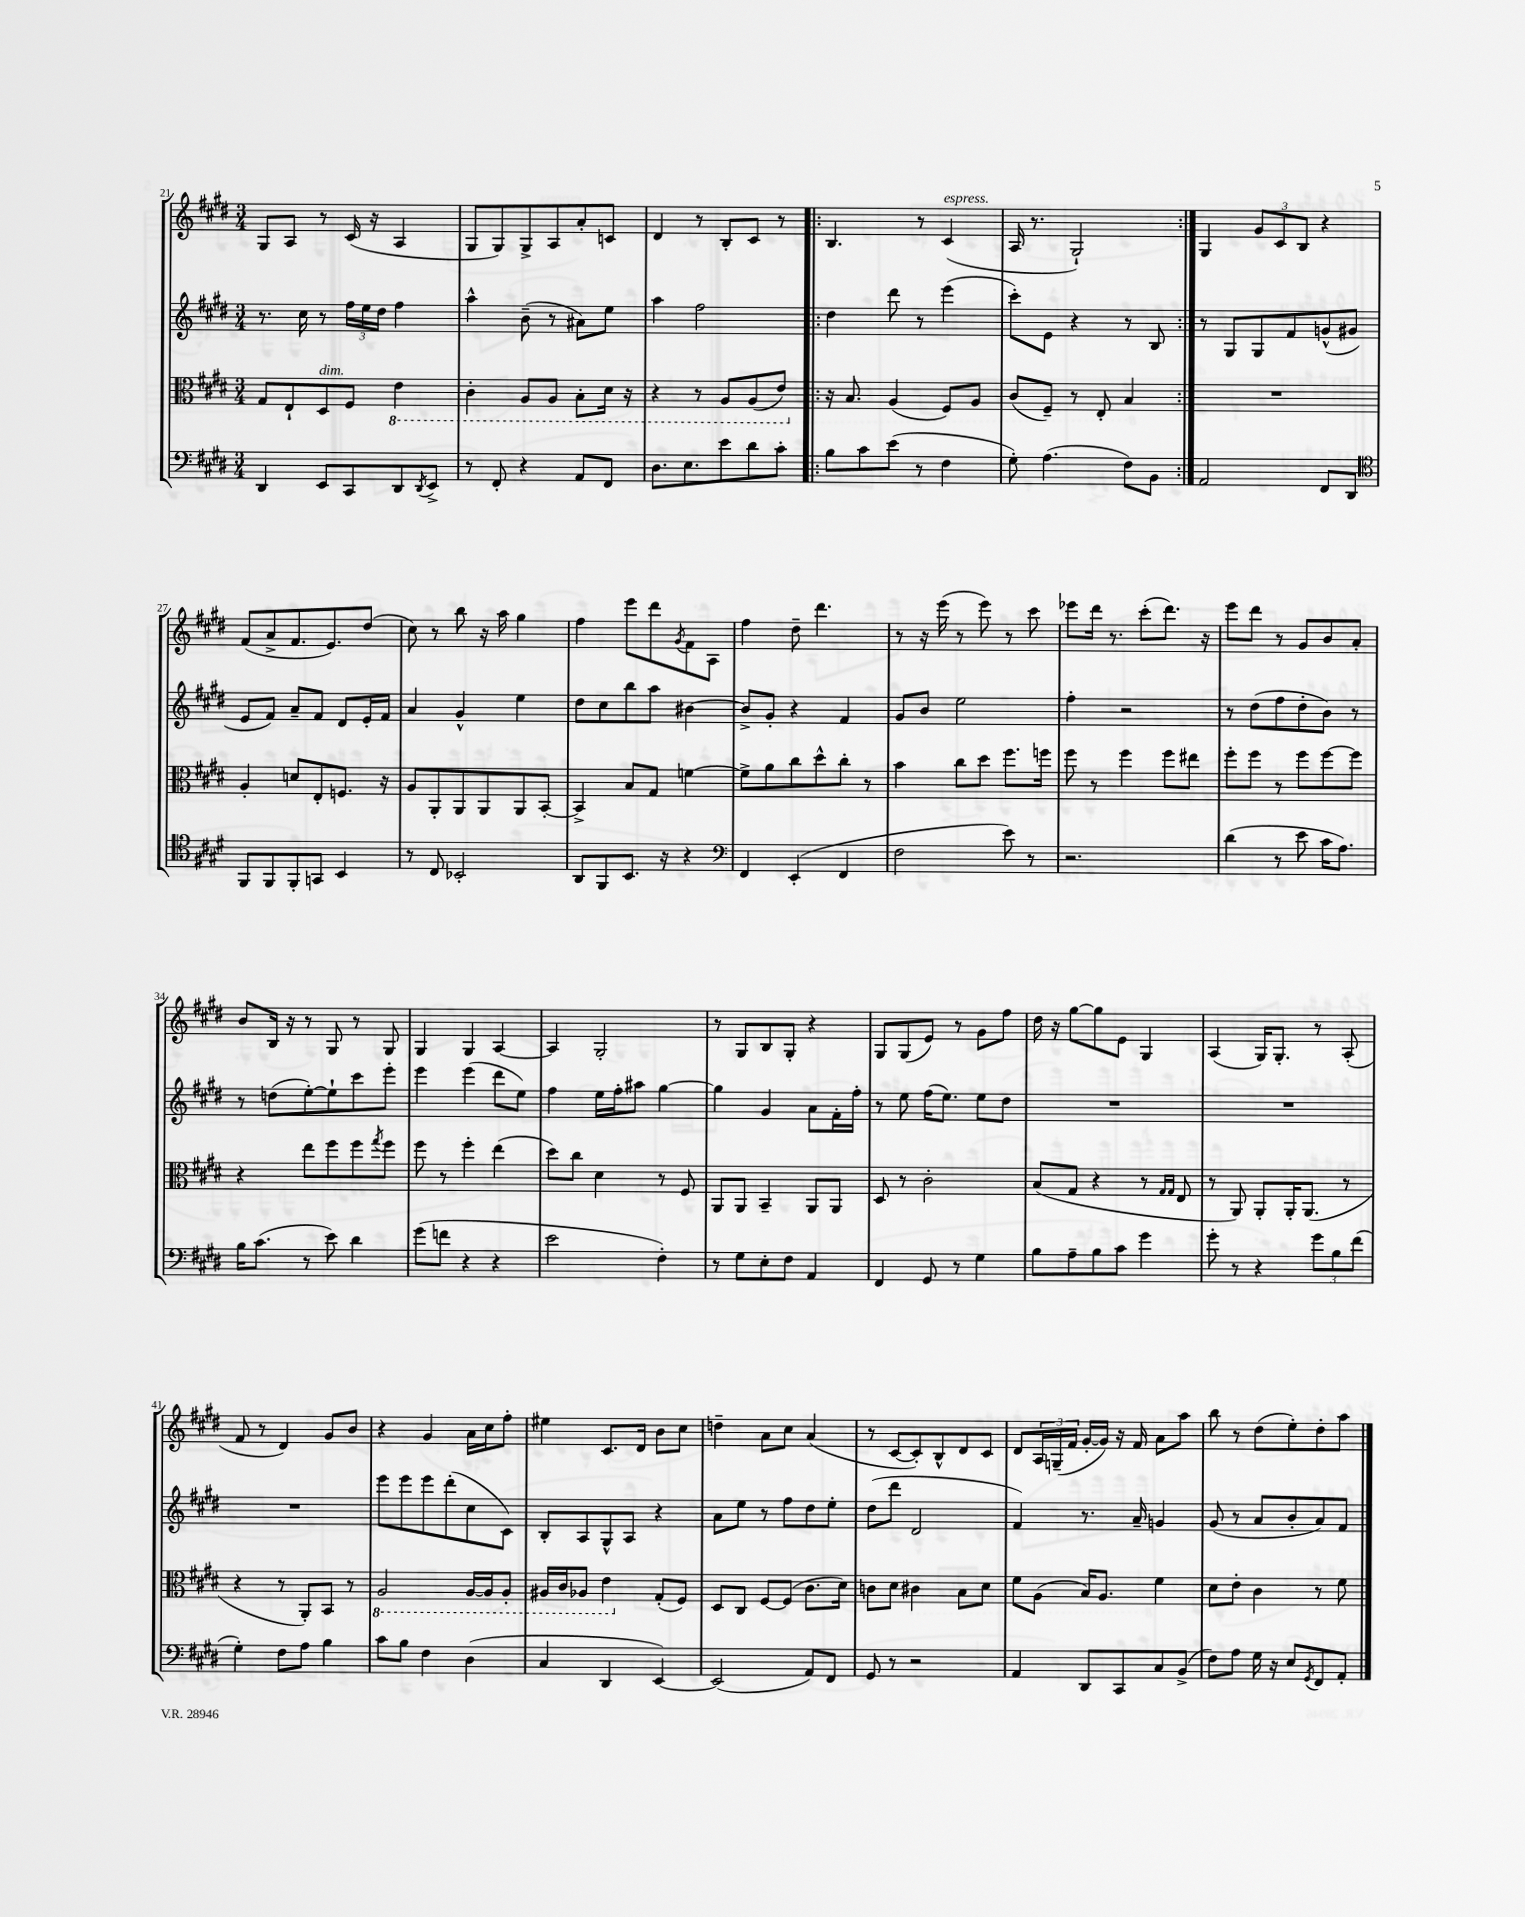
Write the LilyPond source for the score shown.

<<
\new StaffGroup <<
\new Staff = "s0" {
    \clef treble \key e \major \numericTimeSignature \time 3/4
    gis8 a8 r8 cis'16( r16 a4 |
    gis8 gis8) gis8-> a8 a'8-. c'8 |
    dis'4 r8 b8-. cis'8 r8 |
    \repeat volta 2 { b4. r8 cis'4^\markup { \italic "espress." }( |
    a16 r8. gis2-!) | }
    gis4 \tuplet 3/2 { gis'8 cis'8 b8 } r4 |
    fis'8( a'8-> fis'8. e'8.) dis''8( |
    cis''8) r8 b''8 r16 a''16 gis''4 |
    fis''4 e'''8 dis'''8 \acciaccatura { gis'8 } fis'8 a8 |
    fis''4 dis''8-- dis'''4. |
    r8 r16 e'''16( r8 e'''8) r8 cis'''8 |
    ees'''8 dis'''16 r8. cis'''8-.( dis'''8.) r16 |
    e'''8 dis'''8 r8 gis'8 b'8 a'8-. |
    b'8 b16 r16 r8 gis8 r8 gis8 |
    gis4 gis4 a4~ |
    a4 gis2-. |
    r8 gis8 b8 gis8-. r4 |
    gis8 gis8( e'8) r8 gis'8 fis''8 |
    dis''16 r16 gis''8~ gis''8 e'8 gis4 |
    a4( gis16) gis8.-. r8 a8-.( |
    fis'8 r8 dis'4) gis'8 b'8 |
    r4 gis'4 a'16 cis''16 fis''8-. |
    eis''4 cis'8. dis'16 b'8 cis''8 |
    d''4-- a'8 cis''8 a'4( |
    r8 cis'8~ cis'8-.) b8-^ dis'8 cis'8 |
    dis'8 \tuplet 3/2 { a16 g16--( fis'16 } gis'16~-. gis'16) r16 fis'16 a'8 a''8 |
    b''8 r8 dis''8( e''8-.) dis''8-. a''8 \bar "|." |
}
\new Staff = "s1" {
    \clef treble \key e \major \numericTimeSignature \time 3/4
    r8. cis''16 r8 \tuplet 3/2 { fis''16 e''16 dis''16 } fis''4 |
    a''4-^ b'8--( r8 ais'8) e''8 |
    a''4 fis''2 |
    \repeat volta 2 { dis''4 dis'''8 r8 e'''4( |
    cis'''8-.) e'8 r4 r8 b8 | }
    r8 gis8 gis8 fis'8 g'8-^( gis'8 |
    e'8 fis'8) a'8-- fis'8 dis'8 e'16-. fis'16 |
    a'4 gis'4-^ e''4 |
    dis''8 cis''8 b''8 a''8 bis'4~ |
    bis'8-> gis'8-. r4 fis'4 |
    gis'8 b'8 e''2 |
    fis''4-. r2 |
    r8 dis''8( fis''8 dis''8-. b'8) r8 |
    r8 d''8( e''8~-.) e''8-! cis'''8 e'''8-. |
    e'''4 e'''4( dis'''8 e''8) |
    fis''4 e''16 fis''16-. ais''8 gis''4~ |
    gis''4 gis'4 a'8 fis'16-. fis''16-. |
    r8 e''8 fis''16( e''8.) e''8 dis''8 |
    R2. |
    R2. |
    R2. |
    e'''8 e'''8 e'''8 dis'''8-.( cis''8 cis'8) |
    b8-. a8 gis8-^ a8 r4 |
    a'8 e''8 r8 fis''8 dis''8 e''8-. |
    dis''8( dis'''8 dis'2 |
    fis'4) r8. a'16-- g'4 |
    gis'8( r8 a'8 b'8-. a'8) fis'8 \bar "|." |
}
\new Staff = "s2" {
    \clef alto \key e \major \numericTimeSignature \time 3/4
    gis8 e8-! dis8^\markup { \italic "dim." } fis8 \ottava #-1 e4 |
    cis4-. a,8 a,8 b,8-. dis16 r16 |
    r4 r8 a,8 a,8( e8) \ottava #0 |
    \repeat volta 2 { r16 b8. a4( fis8) a8 |
    cis'8( fis8--) r8 e8-. b4 | }
    R2. |
    a4-. d'8 e8-. f8. r16 |
    a8 a,8-. a,8 a,8 a,8 b,8~-. |
    b,4-> b8 gis8 f'4~ |
    f'8-> a'8 cis''8 dis''8-^ cis''8-. r8 |
    b'4 cis''8 dis''8 fis''8. f''16 |
    fis''8 r8 fis''4 fis''8 eis''8 |
    fis''8-. fis''8 r8 fis''8 fis''8~ fis''8 |
    r4 e''8 fis''8 fis''8 \acciaccatura { gis''8 } fis''8 |
    fis''8 r8 fis''4-. e''4( |
    dis''8) cis''8 dis'4 r8 fis8 |
    a,8 a,8 b,4-- a,8 a,8 |
    dis8 r8 cis'2-. |
    b8( gis8 r4 r8 \grace { gis16 gis16 } e8 |
    r8 a,8) a,8-. a,16-. a,8.( r8 |
    r4 r8 a,8-.) b,8 r8 |
    \ottava #-1 a,2 a,16~ a,16 a,8-. |
    ais,16 cis16 aes,8 e4 \ottava #0 gis8-.( fis8) |
    dis8 cis8 fis8~ fis8( cis'8. dis'16) |
    c'8 dis'8 cis'4 b8 dis'8 |
    fis'8 a8( b16) a8. fis'4 |
    dis'8 e'8-. cis'4 r8 fis'8 \bar "|." |
}
\new Staff = "s3" {
    \clef bass \key e \major \numericTimeSignature \time 3/4
    dis,4 e,8 cis,8 dis,8 \acciaccatura { dis,8 } e,8-> |
    r8 fis,8-. r4 a,8 fis,8 |
    dis8. e8. e'8 dis'8 cis'8-. |
    \repeat volta 2 { b8 cis'8 e'8( r8 fis4 |
    gis8-.) a4.( fis8) b,8 | }
    a,2 fis,8 dis,8 |
    \clef tenor fis,8 fis,8 fis,8-. g,8 b,4 |
    r8 cis8 bes,2-. |
    a,8 fis,8 b,8. r16 r4 |
    \clef bass fis,4 e,4-.( fis,4 |
    fis2 e'8) r8 |
    r2. |
    dis'4( r8 e'8 cis'16 a8.) |
    b16 cis'8.( r8 e'8) dis'4 |
    gis'8( f'8 r4 r4 |
    e'2 fis4-.) |
    r8 gis8 e8-. fis8 a,4 |
    fis,4 gis,8 r8 gis4 |
    b8 a8-- b8 cis'8 gis'4 |
    gis'8-. r8 r4 \tuplet 3/2 { gis'8 b8 fis'8( } |
    gis4-.) fis8 a8 b4 |
    cis'8 b8 fis4 dis4( |
    cis4 dis,4 e,4~) |
    e,2( a,8) fis,8 |
    gis,8 r8 r2 |
    a,4 dis,8 cis,8 cis8 b,8->( |
    fis8) a8 gis16 r16 e8 \acciaccatura { gis,8 } fis,8 a,8-. \bar "|." |
}
>>
>>
\layout { \context { \Score currentBarNumber = #21 } }
